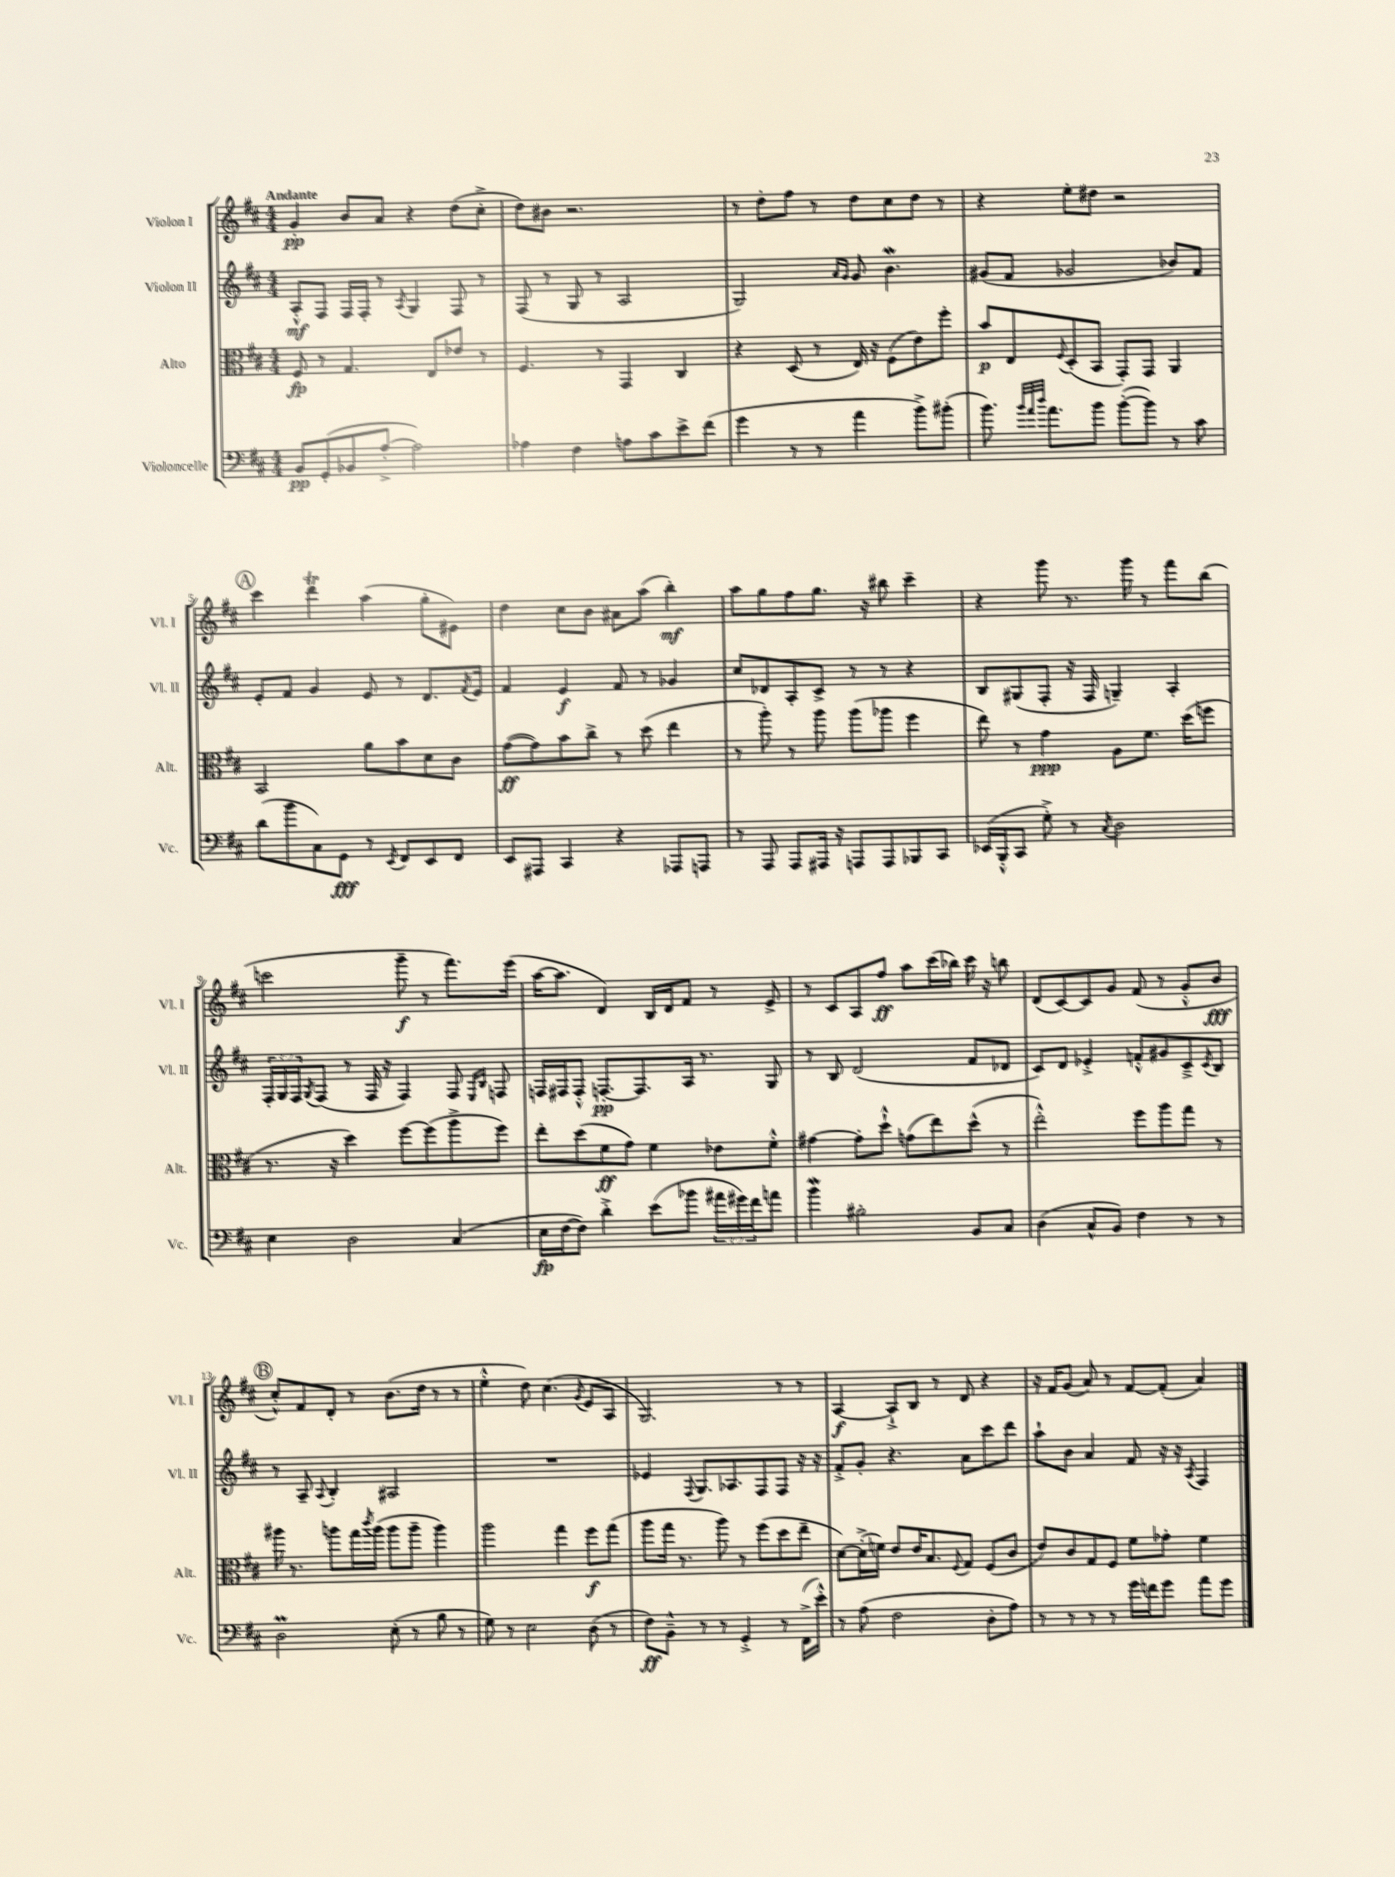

**kern	**dynam	**kern	**dynam	**kern	**dynam	**kern	**dynam
*part4	*part4	*part3	*part3	*part2	*part2	*part1	*part1
*staff4	*staff4	*staff3	*staff3	*staff2	*staff2	*staff1	*staff1
*I"Violoncelle	*	*I"Alto	*	*I"Violon II	*	*I"Violon I	*
*I'Vc.	*	*I'Alt.	*	*I'Vl. II	*	*I'Vl. I	*
*clefF4	*	*clefC3	*	*clefG2	*	*clefG2	*
*k[f#c#]	*	*k[f#c#]	*	*k[f#c#]	*	*k[f#c#]	*
*M4/4	*	*M4/4	*	*M4/4	*	*M4/4	*
=1	=1	=1	=1	=1	=1	=1	=1
!	!	!	!	!	!	!LO:TX:a:B:t=Andante	!
8BB/L	pp	8F#/	fp	8A'^^/L	mf	4g'/	pp
(8GG'/	.	8r	.	8F#/J	.	.	.
8BB-X/	.	4.G/	.	16F#/LL	.	8b/L	.
.	.	.	.	16F#'/JJ	.	.	.
[8A'^/J	.	.	.	8r	.	8a/J	.
.	.	.	.	8qA/	.	.	.
2A\])	.	.	.	4G/	.	4r	.
.	.	8E/L	.	.	.	.	.
.	.	8e-X/J	.	8F#/	.	(8dd\L	.
.	.	8r	.	8r	.	8cc#'^\J	.
=2	=2	=2	=2	=2	=2	=2	=2
4A-X\	.	4.F#/	.	(8F#/	.	8dd\L)	.
.	.	.	.	8r	.	8b#X\J	.
4F#\	.	.	.	8G/	.	2.r	.
.	.	8r	.	8r	.	.	.
8An\L	.	4GG/	.	2A/	.	.	.
8c#\	.	.	.	.	.	.	.
8e^\	.	4C#/	.	.	.	.	.
(8f#\J	.	.	.	.	.	.	.
=3	=3	=3	=3	=3	=3	=3	=3
4g\	.	4r	.	2G/)	.	8r	.
.	.	.	.	.	.	8dd'\L	.
8r	.	(8D/	.	.	.	8ff#\J	.
8r	.	8r	.	.	.	8r	.
.	.	.	.	16qqa/LL	.	.	.
.	.	.	.	16qqg/JJ	.	.	.
4a\	.	16E/)	.	8g/	.	8dd\L	.
.	.	16r	.	.	.	.	.
.	.	(8F#\L	.	4.bW\	.	8cc#\	.
8b^\L)	.	8e\)	.	.	.	8dd\J	.
(8b#X'\J	.	8ff#'\J	.	.	.	8r	.
=4	=4	=4	=4	=4	=4	=4	=4
8.b\)	.	8b/L	p	(8g#X/L	.	4r	.
.	.	8E/	.	8f#/J	.	.	.
32qqb/LLL	.	.	.	.	.	.	.
32qqa/	.	.	.	.	.	.	.
32qqdd/JJJ	.	.	.	.	.	.	.
8.a\L	.	.	.	.	.	.	.
.	.	8qqF#/	.	.	.	.	.
.	.	(8D'/	.	2g-X/	.	8ee'\L	.
8b\J	.	8BB/J	.	.	.	8dd#X\J	.
([8b'\L	.	8GG'/L)	.	.	.	2r	.
8b\J])	.	8GG/J	.	.	.	.	.
8r	.	4AA/	.	8b-X/L)	.	.	.
8c#\	.	.	.	8f#/J	.	.	.
!!LO:LB:g=z
!!LO:REH:place=s1:t=A
=5	=5	=5	=5	=5	=5	=5	=5
(8d\L	.	2BB/	.	8e'/L	.	4ccc#\	.
8b\	.	.	.	8f#/J	.	.	.
8C#\)	.	.	.	4g/	.	4dddT\	.
8GG\J	fff	.	.	.	.	.	.
8r	.	8a\L	.	8e/	.	(4aa\	.
8qEE/	.	.	.	.	.	.	.
8FF#/L	.	8b\	.	8r	.	.	.
8EE/	.	8d\	.	8.d/L	.	8gg'\L	.
8FF#/J	.	8c#\J	.	.	.	8e#X\J)	.
.	.	.	.	8qf#/	.	.	.
.	.	.	.	16e/Jk	.	.	.
=6	=6	=6	=6	=6	=6	=6	=6
8EE/L	.	([8g\L	ff	4f#/	.	4dd\	.
8AAA#X/J	.	8g\])	.	.	.	.	.
4CC#/	.	8b\	.	4e/	f	8cc#\L	.
.	.	8cc#^\J	.	.	.	8b\J	.
4r	.	8r	.	8f#/	.	8a#X\L	.
.	.	(8dd\	.	8r	.	(8aa\J	.
8AAA-X/L	.	4ee\	.	4g-X/	.	4bb'\)	mf
8AAAn/J	.	.	.	.	.	.	.
=7	=7	=7	=7	=7	=7	=7	=7
8r	.	8r	.	8cc#/L	.	8aa\L	.
8AAA/	.	8aa'\)	.	8d-X/	.	8gg\	.
8AAA/L	.	8r	.	8A'/	.	8ff#\	.
16AAA#X/Jk	.	8aa\	.	8c#^/J	.	8.gg\J	.
16r	.	.	.	.	.	.	.
8AAAn/L	.	(8aa\L	.	8r	.	.	.
.	.	.	.	.	.	16r	.
8AAA/	.	8aa-X\J	.	8r	.	8bb#X\	.
8BBB-X/	.	4ff#\	.	4r	.	4ccc#~\	.
8CC#/J	.	.	.	.	.	.	.
=8	=8	=8	=8	=8	=8	=8	=8
(16EE-X/LL	.	8ee\)	.	8B/L	.	4r	.
16BBB'^^/J	.	.	.	.	.	.	.
8CC#/J	.	8r	.	(8G#X/	.	.	.
8G'^\)	.	4g\	ppp	8F#'/J	.	8ggg\	.
8r	.	.	.	16r	.	8.r	.
.	.	.	.	16F#/	.	.	.
8qC#/	.	.	.	.	.	.	.
2D\	.	8A\L	.	4Gn~/)	.	.	.
.	.	.	.	.	.	16ggg\	.
.	.	8.f#\J	.	.	.	8r	.
.	.	.	.	4A'/	.	8fff#\L	.
.	.	(16dd\KL	.	.	.	.	.
.	.	8ffn\J	.	.	.	(8bb\J	.
!!LO:LB:g=z
=9	=9	=9	=9	=9	=9	=9	=9
4E\	.	8.r	.	24F#'/LL	.	2cccn\	.
.	.	.	.	24G/	.	.	.
.	.	.	.	24F#/J	.	.	.
.	.	.	.	8qG/	.	.	.
.	.	.	.	(8F#/J	.	.	.
.	.	16r	.	.	.	.	.
2D\	.	4dd\)	.	8r	.	.	.
.	.	.	.	16F#/	.	.	.
.	.	.	.	16r	.	.	.
.	.	[8ff#\L	.	4F#/)	.	8ggg~\	f
.	.	(8ff#\]	.	.	.	8r	.
(4C#/	.	8aa^\	.	8F#/	.	8.fff#\L)	.
.	.	.	.	16qqE/LL	.	.	.
.	.	.	.	16qqB/JJ	.	.	.
.	.	8ff#\J)	.	8Fn/	.	.	.
.	.	.	.	.	.	(16eee\Jk	.
=10	=10	=10	=10	=10	=10	=10	=10
16E\LL	fp	8ee'\L	.	16Fn/LL	.	[16aa\KL	.
[16F#\J	.	.	.	16F#X/J	.	8.aa\J]	.
8F#\J])	.	(8dd\	.	8F#'^^/J	.	.	.
4d'^\	.	8f#\	ff	[8.Fn'/L	pp	4d/)	.
.	.	8g\J)	.	.	.	.	.
.	.	.	.	8.F/]	.	.	.
(8e\L	.	4f#\	.	.	.	16B/LL	.
.	.	.	.	.	.	16d/J	.
8b-X\J	.	.	.	16A/Jk	.	8f#/J	.
.	.	.	.	8.r	.	.	.
24a#X\LL	.	8e-X\L	.	.	.	8r	.
24g#X\)	.	.	.	.	.	.	.
24f#\J	.	.	.	.	.	.	.
8an\J	.	8f#'^^\J	.	8G/	.	8e^/	.
=11	=11	=11	=11	=11	=11	=11	=11
4bW\	.	[4g#X\	.	8r	.	8r	.
.	.	.	.	8B/	.	8c#/L	.
2B#X'\	.	8g#'\L]	.	(2d/	.	8A/	.
.	.	8dd`^^\J	.	.	.	8ff#/J	ff
.	.	(8gn\L	.	.	.	8aa\L	.
.	.	8ee\)	.	.	.	(16ccc#\L	.
.	.	.	.	.	.	16bb-X\JJ)	.
8BB/L	.	(8dd^^\J	.	8f#/L	.	16ccc#\	.
.	.	.	.	.	.	16r	.
8C#/J	.	8r	.	8d-X/J	.	8bbn\	.
=12	=12	=12	=12	=12	=12	=12	=12
(4D\	.	2ee'^^\)	.	8c#/L)	.	(8d/L	.
.	.	.	.	8d/J	.	[8c#/)	.
8C#^^/L	.	.	.	4e-X'^/	.	8c#/]	.
8BB/J)	.	.	.	.	.	8g/J	.
4F#\	.	8ff#\L	.	8fn'^^/L	.	(8f#/	.
.	.	8aa\	.	8g#X/	.	8r	.
8r	.	8gg\J	.	8c#~^/	.	8g'^^/L	.
.	.	.	.	8qc#/	.	.	.
8r	.	8r	.	8B/J	.	8b/J	fff
!!LO:LB:g=z
!!LO:REH:place=s1:t=B
=13	=13	=13	=13	=13	=13	=13	=13
2DM\	.	16aa#X\	.	8r	.	8cc#'^^/L)	.
.	.	8.r	.	.	.	.	.
.	.	.	.	8A~/	.	8f#/	.
.	.	.	.	8qqA/	.	.	.
.	.	8aan\L	.	4B'/	.	8d'/J	.
.	.	16gg\L	.	.	.	8r	.
.	.	8qccc#/	.	.	.	.	.
.	.	(16aa\JJ	.	.	.	.	.
(8E'\	.	8aa\L	.	2A#X/	.	(8.b\L	.
8r	.	8aa~\J	.	.	.	.	.
.	.	.	.	.	.	16dd\Jk	.
8B\	.	4aa\)	.	.	.	8r	.
8r	.	.	.	.	.	8r	.
=14	=14	=14	=14	=14	=14	=14	=14
8G\)	.	2aa\	.	1r	.	4ee'^^\	.
8r	.	.	.	.	.	.	.
2E\	.	.	.	.	.	8dd\)	.
.	.	.	.	.	.	(4.cc#\	.
.	.	4gg\	.	.	.	.	.
.	.	.	.	.	.	8qg/	.
(8D\	.	8ff#\L	f	.	.	8e/L	.
8r	.	(8gg\J	.	.	.	8A/J	.
=15	=15	=15	=15	=15	=15	=15	=15
8F#\L)	ff	8aa\L	.	4e-X/	.	2.G/)	.
8BB~^^\J	.	16gg\Jk	.	.	.	.	.
.	.	8.r	.	.	.	.	.
.	.	.	.	8qqF#/	.	.	.
8r	.	.	.	8.G/L	.	.	.
8r	.	8aa\)	.	.	.	.	.
.	.	.	.	8.A-X/	.	.	.
4GG'^/	.	8r	.	.	.	.	.
.	.	(8ff#\L	.	8F#/	.	.	.
8r	.	8dd\	.	8F#/J	.	8r	.
(16FF#^\LL	.	8ee~\J	.	16r	.	8r	.
16e'^^\JJ)	.	.	.	16r	.	.	.
=16	=16	=16	=16	=16	=16	=16	=16
8r	.	[8d\L)	.	8f#'^/L	.	[4A/	f
(8A\	.	(16d'^\L]	.	8g'/J	.	.	.
.	.	16fn\JJ)	.	.	.	.	.
2F#\	.	8e/L	.	4.r	.	8A`^/L]	.
.	.	16e/K	.	.	.	8B/J	.
.	.	8.B/	.	.	.	.	.
.	.	.	.	.	.	8r	.
.	.	8qqF#/	.	.	.	.	.
.	.	8G/J	.	8a\L	.	8d/	.
8D'\L	.	(8F#/L	.	8ccc#\	.	4r	.
8A\J)	.	8c#/J	.	8ddd\J	.	.	.
=17	=17	=17	=17	=17	=17	=17	=17
8r	.	8e/L)	.	8aa`\L	.	16r	.
.	.	.	.	.	.	16f#/KL	.
8r	.	8c#/	.	8b\J	.	(8g/J	.
8r	.	8G/	.	4a/	.	8a/)	.
8r	.	8F#/J	.	.	.	8r	.
16g\LL	.	8f#\L	.	8f#/	.	[8f#/L	.
16fn\J	.	.	.	.	.	.	.
8g\J	.	8g-X'\J	.	16r	.	(8f#'/J]	.
.	.	.	.	16r	.	.	.
.	.	.	.	8qA/	.	.	.
8a\L	.	4f#\	.	4F#/	.	4a/)	.
8g\J	.	.	.	.	.	.	.
==	==	==	==	==	==	==	==
*-	*-	*-	*-	*-	*-	*-	*-
